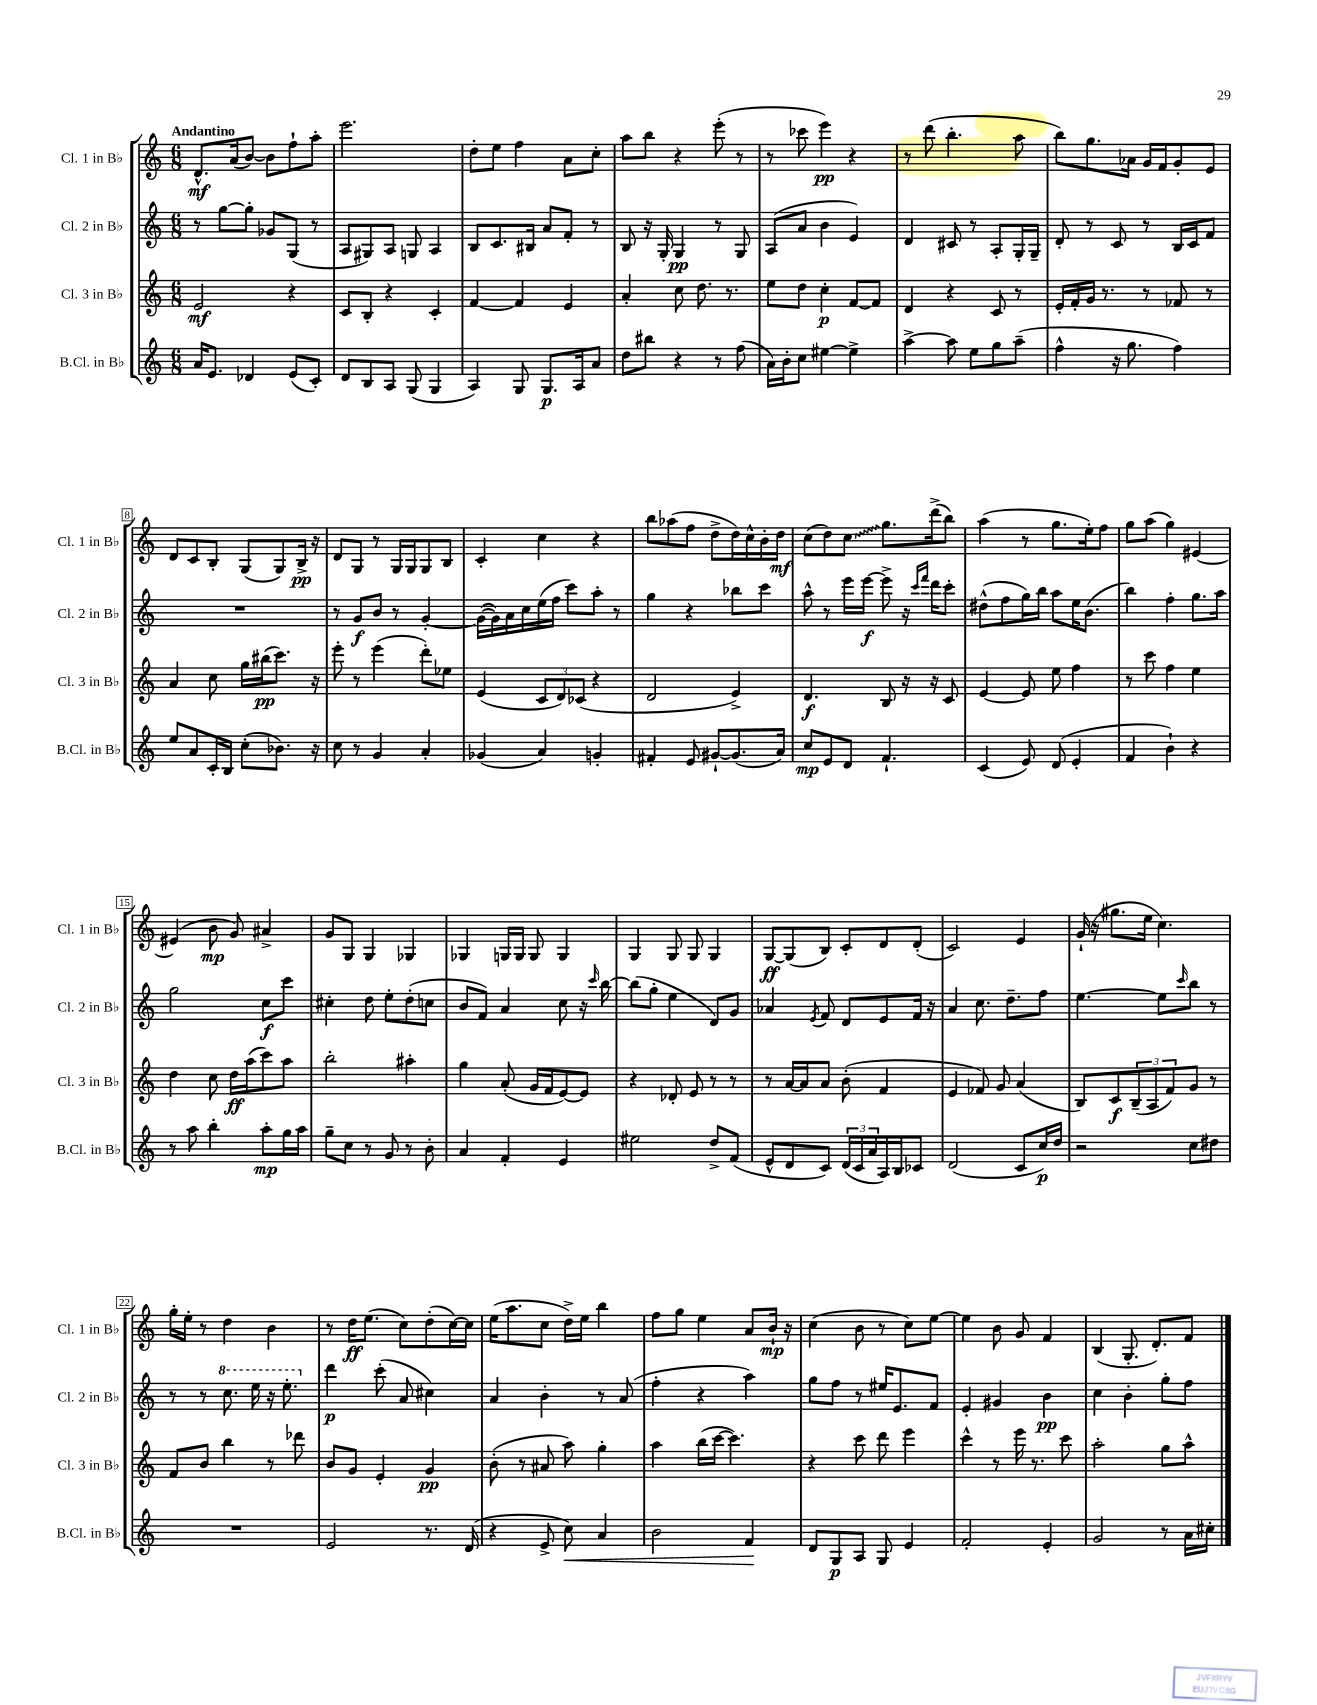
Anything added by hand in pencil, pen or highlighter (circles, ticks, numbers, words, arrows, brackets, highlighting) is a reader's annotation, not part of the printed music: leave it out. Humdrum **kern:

**kern	**kern	**kern	**kern
*staff4	*staff3	*staff2	*staff1
*clefG2	*clefG2	*clefG2	*clefG2
*k[]	*k[]	*k[]	*k[]
*M6/8	*M6/8	*M6/8	*M6/8
16a	2e	8r	8.d^^
8.e	.	.	.
.	.	[8gg	.
.	.	.	(16a
4d-	.	8gg']	[8b)
.	.	8g-	8b]
(8e	4r	(8G	8ff`
8c')	.	8r	8aa'
=	=	=	=
8d	8c	8A	2.eee
8B	8B'	8G#)	.
8A	4r	8A	.
(8G	.	8G	.
4G	4c'	4A	.
=	=	=	=
4A)	[4f	8B	8dd'
.	.	8.c	8ee
8G	4f]	.	4ff
.	.	16B#	.
8.G	.	8a	.
.	4e	8f'	8a
16A	.	.	.
8a	.	8r	8cc'
=	=	=	=
8dd	4a'	8B	8aa
8bb#	.	16r	8bb
.	.	16G'	.
4r	8cc	4G	4r
.	8.dd	.	.
8r	.	8r	(8eee'
.	8.r	.	.
(8ff	.	8G	8r
=	=	=	=
16a)	8ee	(8A	8r
16b'	.	.	.
8cc	8dd	8a	8ccc-
[4ee#	4cc'	4b	4eee)
4ee#^]	[8f	4e)	4r
.	8f]	.	.
=	=	=	=
[4aa^	4d	4d	8r
.	.	.	(8ddd
8aa]	4r	8c#	4.bb'
8ee	.	8r	.
8gg	8c	8A'	.
(8aa~	8r	16G'	8aa
.	.	16G~	.
=	=	=	=
4ff^^	16e'	8d'	8bb)
.	16f'	.	.
.	16g	8r	8.gg
.	8.r	.	.
16r	.	8c	.
8.gg	.	.	16a-
.	8r	8r	16g
.	.	.	16f
4ff)	8f-	16B	8g'
.	.	16c	.
.	8r	8f	8e
=	=	=	=
8ee	4a	2.r	8d
8a	.	.	8c
16c'	8cc	.	8B'
16B	.	.	.
(8cc'	16gg	.	(8G
.	(16bb#	.	.
8.b-)	8.ccc)	.	8G)
.	.	.	16B^
16r	16r	.	16r
=	=	=	=
8cc	8eee'	8r	8d
8r	8r	8g	8G
4g	(4eee	8b	8r
.	.	8r	16G
.	.	.	16G
4a'	8ddd')	[4g'	8G
.	8ee-	.	8B
=	=	=	=
(4g-	(4e	(16g_	4c'
.	.	16g])	.
.	.	16a	.
.	.	16cc	.
4a)	12c	(16ee	4cc
.	.	16ff	.
.	12d)	.	.
.	.	8ccc)	.
.	(12c-	.	.
4g'	4r	8aa'	4r
.	.	8r	.
=	=	=	=
4f#'	2d	4gg	8bb
.	.	.	(8aa-
8e	.	4r	8ff
[8g#`	.	.	8dd^
(8.g#]	4e^)	8bb-	16dd)
.	.	.	16cc^^
.	.	8ccc	16b'
16a)	.	.	16dd
=	=	=	=
8cc	4.d	8aa^^	(8cc
8e	.	8r	8dd)
8d	.	16eee	8cc
.	.	[16eee	.
4.f`	8B	8eee^]	8.gg
.	16r	16r	.
.	.	16qqccc	.
.	.	16qqfff	.
.	16r	16ddd	(16ddd^
.	8c	8ccc'	8bb)
=	=	=	=
(4c	[4e	(8dd#^^	(4aa
.	.	8ff	.
8e)	8e]	16gg)	8r
.	.	16bb	.
(8d	8ee	8aa	8.gg
4e'	4ff	16ee	.
.	.	(8.b	16ee')
.	.	.	8ff
=	=	=	=
4f	8r	4bb)	8gg
.	8ccc	.	(8aa
4b`)	4ff	4ff'	4gg)
4r	4ee	8.gg	[4e#
.	.	16aa	.
=	=	=	=
8r	4dd	2gg	(4e#]
8aa	.	.	.
4bb'	8cc	.	8b
.	16dd	.	8g)
.	(16aa	.	.
8aa'	8ccc)	8cc	4a#^
16gg	8aa	8ccc	.
16aa	.	.	.
=	=	=	=
8gg~	2bb'	4cc#'	8g
8cc	.	.	8G
8r	.	8dd	4G
8g	.	8ee'	.
8r	4aa#'	(8dd'	4G-
8b'	.	8cc	.
=	=	=	=
4a	4gg	8b	4G-
.	.	8f)	.
4f'	(8a'	4a	16G
.	.	.	16G
.	16g	.	8G
.	16f	.	.
4e	[8e)	8cc	4G
.	8e]	16r	.
.	.	16qqccc	.
.	.	[16bb	.
=	=	=	=
2ee#	4r	(8bb]	4G
.	.	8gg'	.
.	8d-'	4ee	8G
.	8e	.	8G
8dd^	8r	8d)	4G
(8f	8r	8g	.
=	=	=	=
8e^^	8r	4a-	[8G
8d	[16a	.	(8G]
.	16a]	.	.
.	.	8qe	.
8c)	8a	8f	8B)
(24d	(8b'	8d	8c'
24c	.	.	.
24a	.	.	.
16A)	4f	8e	8d
16B	.	.	.
8c-	.	16f	(8d'
.	.	16r	.
=	=	=	=
(2d	4e	4a	2c)
.	8f-)	8.cc	.
.	8g	.	.
.	.	8.dd~	.
8c	(4a	.	4e
16cc)	.	8ff	.
16dd	.	.	.
=	=	=	=
2r	8B)	[4.ee	(16g`
.	.	.	16r
.	8c	.	8.gg#
.	(12B~	.	.
.	.	.	16ee
.	12A	.	.
.	.	8ee]	4.cc)
.	12f)	.	.
.	.	16qqccc	.
8cc	8g	8bb	.
8dd#	8r	8r	.
=	=	=	=
2.r	8f	8r	16gg'
.	.	.	16ee'
.	8b	8r	8r
.	4bb	8.ccc	4dd
.	.	16eee	.
.	8r	16r	4b
.	.	8.eee'	.
.	8ddd-	.	.
=	=	=	=
2e	8b	4ddd	8r
.	8g	.	16dd
.	.	.	(8.ee
.	4e'	(8ccc'	.
.	.	8a	8cc)
8.r	4g	4cc#)	(8dd'
.	.	.	[16cc)
(16d	.	.	16cc]
=	=	=	=
4r	(8b'	4a	(16ee
.	.	.	8.aa
.	8r	.	.
8e^	8a#	4b'	8cc
8cc)	8aa)	.	16dd^)
.	.	.	16ee
4a	4gg'	8r	4bb
.	.	(8a	.
=	=	=	=
2b	4aa	4ff'	8ff
.	.	.	8gg
.	(16bb	4r	4ee
.	[16ccc	.	.
.	4.ccc])	.	.
4f	.	4aa)	8a
.	.	.	16b`
.	.	.	16r
=	=	=	=
8d	4r	8gg	(4cc
8G	.	8ff	.
8A	8ccc	8r	8b
8G	8ddd	16ee#	8r
.	.	8.e	.
4e	4eee	.	8cc)
.	.	8f	[8ee
=	=	=	=
2f'	4ccc^^	4e'	4ee]
.	8r	4g#	8b
.	16eee	.	8g
.	8.r	.	.
4e'	.	4b	4f
.	8ccc	.	.
=	=	=	=
2g	2aa'	4cc	(4B
.	.	4b'	8.G'
.	.	.	8.d')
8r	8gg	8gg'	.
16a	8aa^^	8ff	8f
16cc#'	.	.	.
==	==	==	==
*-	*-	*-	*-
